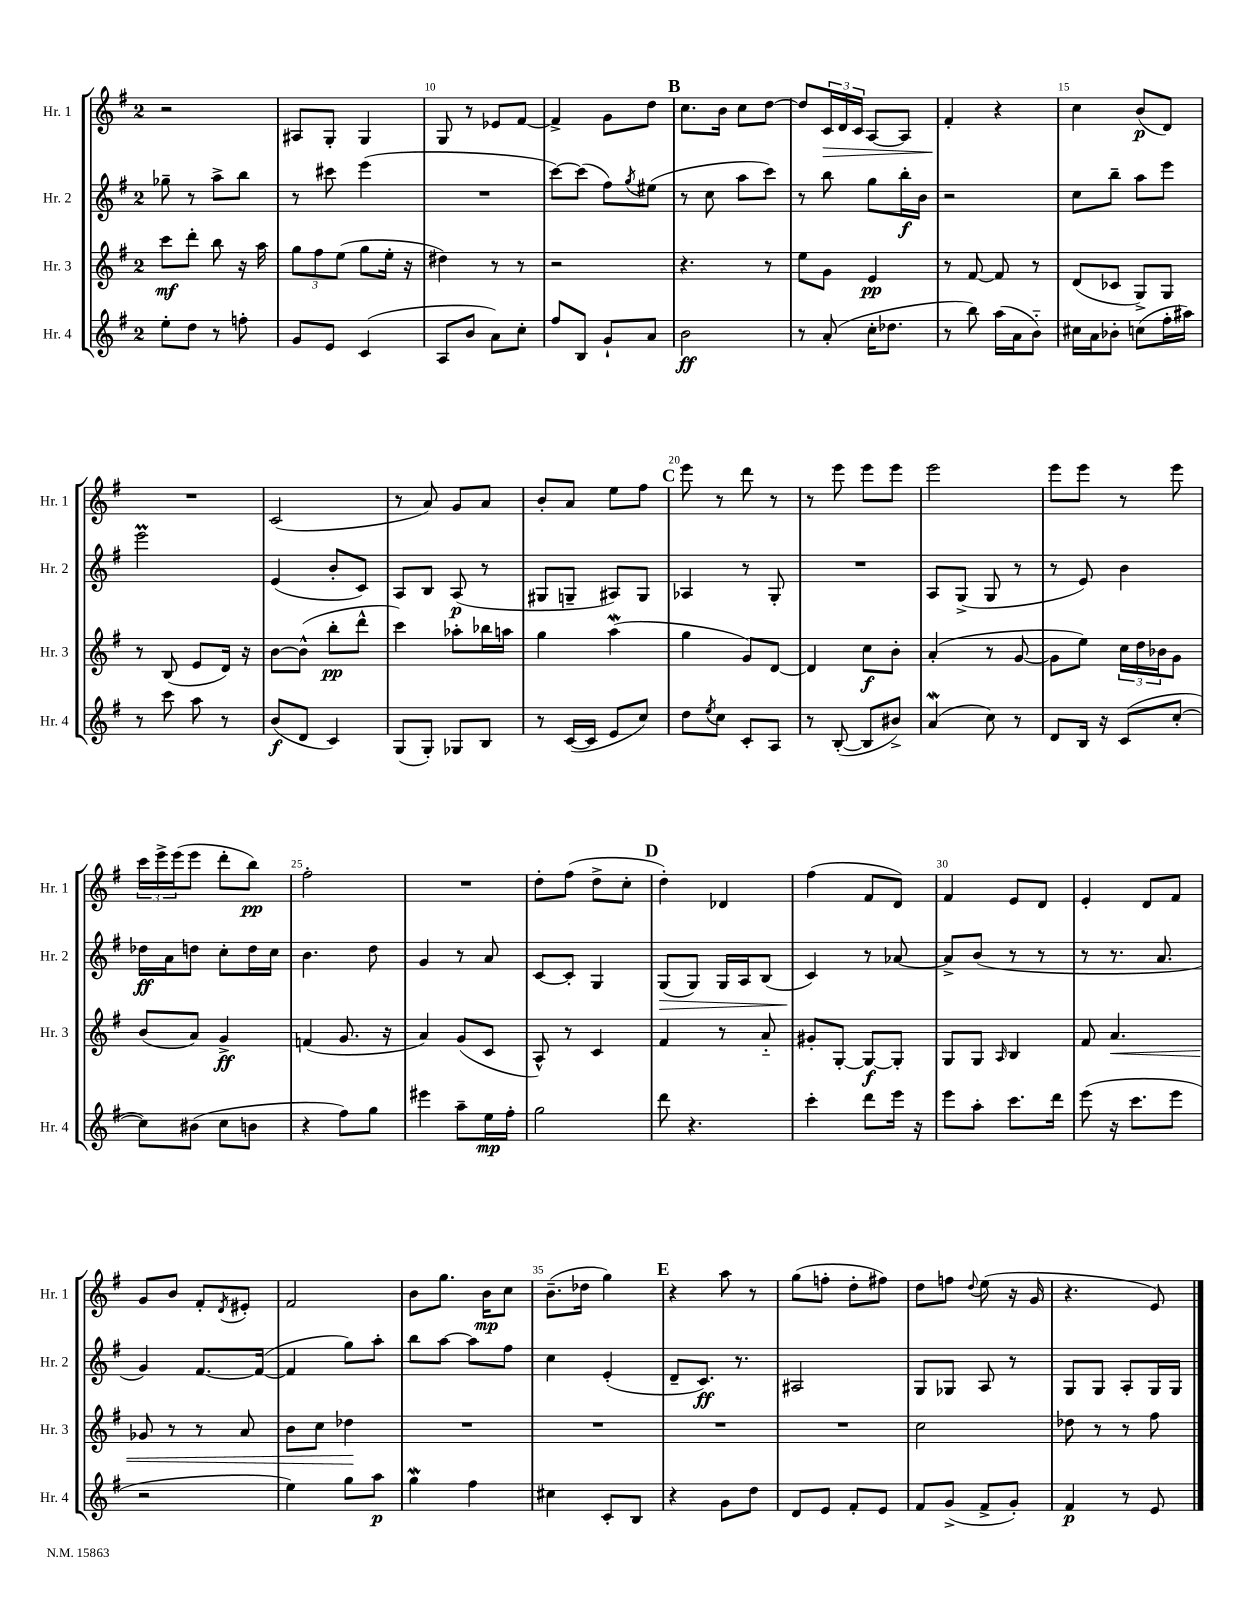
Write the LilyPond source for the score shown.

<<
\new StaffGroup <<
\new Staff = "s0" \with { instrumentName = "Hr. 1" shortInstrumentName = "Hr. 1" } {
    \clef treble \key g \major \once \override Staff.TimeSignature.style = #'single-digit \time 2/4
    r2 |
    ais8 g8-. g4 |
    g8 r8 ees'8 fis'8~ |
    fis'4-> g'8 d''8 |
    \mark \markup { \bold "B" } c''8. b'16 c''8 d''8~ |
    d''8 \tuplet 3/2 { c'16\> d'16 c'16 } a8~ a8 |
    fis'4-.\! r4 |
    c''4 b'8\p( d'8) |
    R2 |
    c'2( |
    r8 a'8) g'8 a'8 |
    b'8-. a'8 e''8 fis''8 |
    \mark \markup { \bold "C" } e'''8 r8 d'''8 r8 |
    r8 e'''8 e'''8 e'''8 |
    e'''2 |
    e'''8 e'''8 r8 e'''8 |
    \tuplet 3/2 { c'''16 e'''16-> e'''16( } e'''8 d'''8-. b''8\pp) |
    fis''2-. |
    R2 |
    d''8-. fis''8( d''8-> c''8-. |
    \mark \markup { \bold "D" } d''4-.) des'4 |
    fis''4( fis'8 d'8) |
    fis'4 e'8 d'8 |
    e'4-. d'8 fis'8 |
    g'8 b'8 fis'8-. \acciaccatura { d'8 } eis'8-. |
    fis'2 |
    b'8 g''8. b'16\mp c''8 |
    b'8.--( des''16 g''4) |
    \mark \markup { \bold "E" } r4 a''8 r8 |
    g''8( f''8-. d''8-. fis''8) |
    d''8 f''8 \appoggiatura { d''8 } e''8( r16 g'16 |
    r4. e'8) \bar "|." |
}
\new Staff = "s1" \with { instrumentName = "Hr. 2" shortInstrumentName = "Hr. 2" } {
    \clef treble \key g \major \once \override Staff.TimeSignature.style = #'single-digit \time 2/4
    ges''8-- r8 a''8-> b''8 |
    r8 cis'''8 e'''4( |
    R2 |
    c'''8~) c'''8( fis''8) \acciaccatura { g''8 } eis''8( |
    \mark \markup { \bold "B" } r8 c''8 a''8 c'''8) |
    r8 b''8 g''8 b''16-.\f b'16 |
    r2 |
    c''8 b''8-- a''8 e'''8 |
    e'''2\prall |
    e'4( b'8-. c'8) |
    a8 b8 a8\p( r8 |
    gis8 g8-- ais8) g8 |
    \mark \markup { \bold "C" } aes4 r8 g8-. |
    R2 |
    a8 g8->( g8 r8 |
    r8 e'8) b'4 |
    des''16\ff a'16 d''8 c''8-. d''16 c''16 |
    b'4. d''8 |
    g'4 r8 a'8 |
    c'8~ c'8-. g4 |
    \mark \markup { \bold "D" } g8\>( g8) g16 a16 b8( |
    c'4\!) r8 aes'8~ |
    aes'8-> b'8( r8 r8 |
    r8 r8. a'8. |
    g'4) fis'8.~ fis'16~( |
    fis'4 g''8) a''8-. |
    b''8 a''8~ a''8 fis''8 |
    c''4 e'4-.( |
    \mark \markup { \bold "E" } d'8-- c'8.\ff) r8. |
    ais2 |
    g8 ges8 a8 r8 |
    g8 g8 a8-. g16 g16 \bar "|." |
}
\new Staff = "s2" \with { instrumentName = "Hr. 3" shortInstrumentName = "Hr. 3" } {
    \clef treble \key g \major \once \override Staff.TimeSignature.style = #'single-digit \time 2/4
    c'''8\mf d'''8-. b''8 r16 a''16 |
    \tuplet 3/2 { g''8 fis''8 e''8( } g''8 e''16-. r16 |
    dis''4) r8 r8 |
    r2 |
    \mark \markup { \bold "B" } r4. r8 |
    e''8 g'8 e'4\pp |
    r8 fis'8~ fis'8 r8 |
    d'8( ces'8 g8->) g8 |
    r8 b8( e'8 d'16) r16 |
    b'8~ b'8-^( b''8-.\pp d'''8-^ |
    c'''4) aes''8-. bes''16 a''16 |
    g''4 a''4\mordent( |
    \mark \markup { \bold "C" } g''4 g'8) d'8~ |
    d'4 c''8\f b'8-. |
    a'4-.( r8 g'8~ |
    g'8 e''8) \tuplet 3/2 { c''16 d''16 bes'16 } g'8 |
    b'8( a'8) g'4->\ff |
    f'4( g'8. r16 |
    a'4) g'8( c'8 |
    a8-^) r8 c'4 |
    \mark \markup { \bold "D" } fis'4 r8 a'8-_ |
    gis'8-. g8~-. g8~\f g8-. |
    g8 g8 \grace { a16 } b4 |
    fis'8 a'4.\< |
    ges'8 r8 r8 a'8 |
    b'8 c''8 des''4\! |
    R2 |
    R2 |
    \mark \markup { \bold "E" } R2 |
    R2 |
    c''2 |
    des''8 r8 r8 fis''8 \bar "|." |
}
\new Staff = "s3" \with { instrumentName = "Hr. 4" shortInstrumentName = "Hr. 4" } {
    \clef treble \key g \major \once \override Staff.TimeSignature.style = #'single-digit \time 2/4
    e''8-. d''8 r8 f''8-. |
    g'8 e'8 c'4( |
    a8 b'8 a'8) c''8-. |
    fis''8 b8 g'8-! a'8 |
    \mark \markup { \bold "B" } b'2\ff |
    r8 a'8-.( c''16-. des''8. |
    r8 b''8) a''16( a'16 b'8-_) |
    cis''16 a'16 bes'8-. c''8( fis''16-. ais''16) |
    r8 c'''8 a''8 r8 |
    b'8\f( d'8 c'4) |
    g8( g8-.) ges8 b8 |
    r8 c'16~( c'16 e'8 c''8) |
    \mark \markup { \bold "C" } d''8 \acciaccatura { e''8 } c''8 c'8-. a8 |
    r8 b8~-.( b8 bis'8->) |
    a'4\mordent( c''8) r8 |
    d'8 b16 r16 c'8( c''8~-. |
    c''8) bis'8( c''8 b'8 |
    r4 fis''8) g''8 |
    eis'''4 a''8-- e''16\mp fis''16-. |
    g''2 |
    \mark \markup { \bold "D" } d'''8 r4. |
    c'''4-. d'''8 e'''16 r16 |
    e'''8 a''8-. c'''8. d'''16 |
    e'''8( r16 c'''8. e'''8 |
    r2 |
    e''4) g''8 a''8\p |
    g''4\mordent fis''4 |
    cis''4 c'8-. b8 |
    \mark \markup { \bold "E" } r4 g'8 d''8 |
    d'8 e'8 fis'8-. e'8 |
    fis'8 g'8->( fis'8-> g'8-.) |
    fis'4\p r8 e'8 \bar "|." |
}
>>
>>
\layout { \context { \Score currentBarNumber = #8 \override BarNumber.break-visibility = ##(#f #t #t) barNumberVisibility = #(every-nth-bar-number-visible 5) } }
